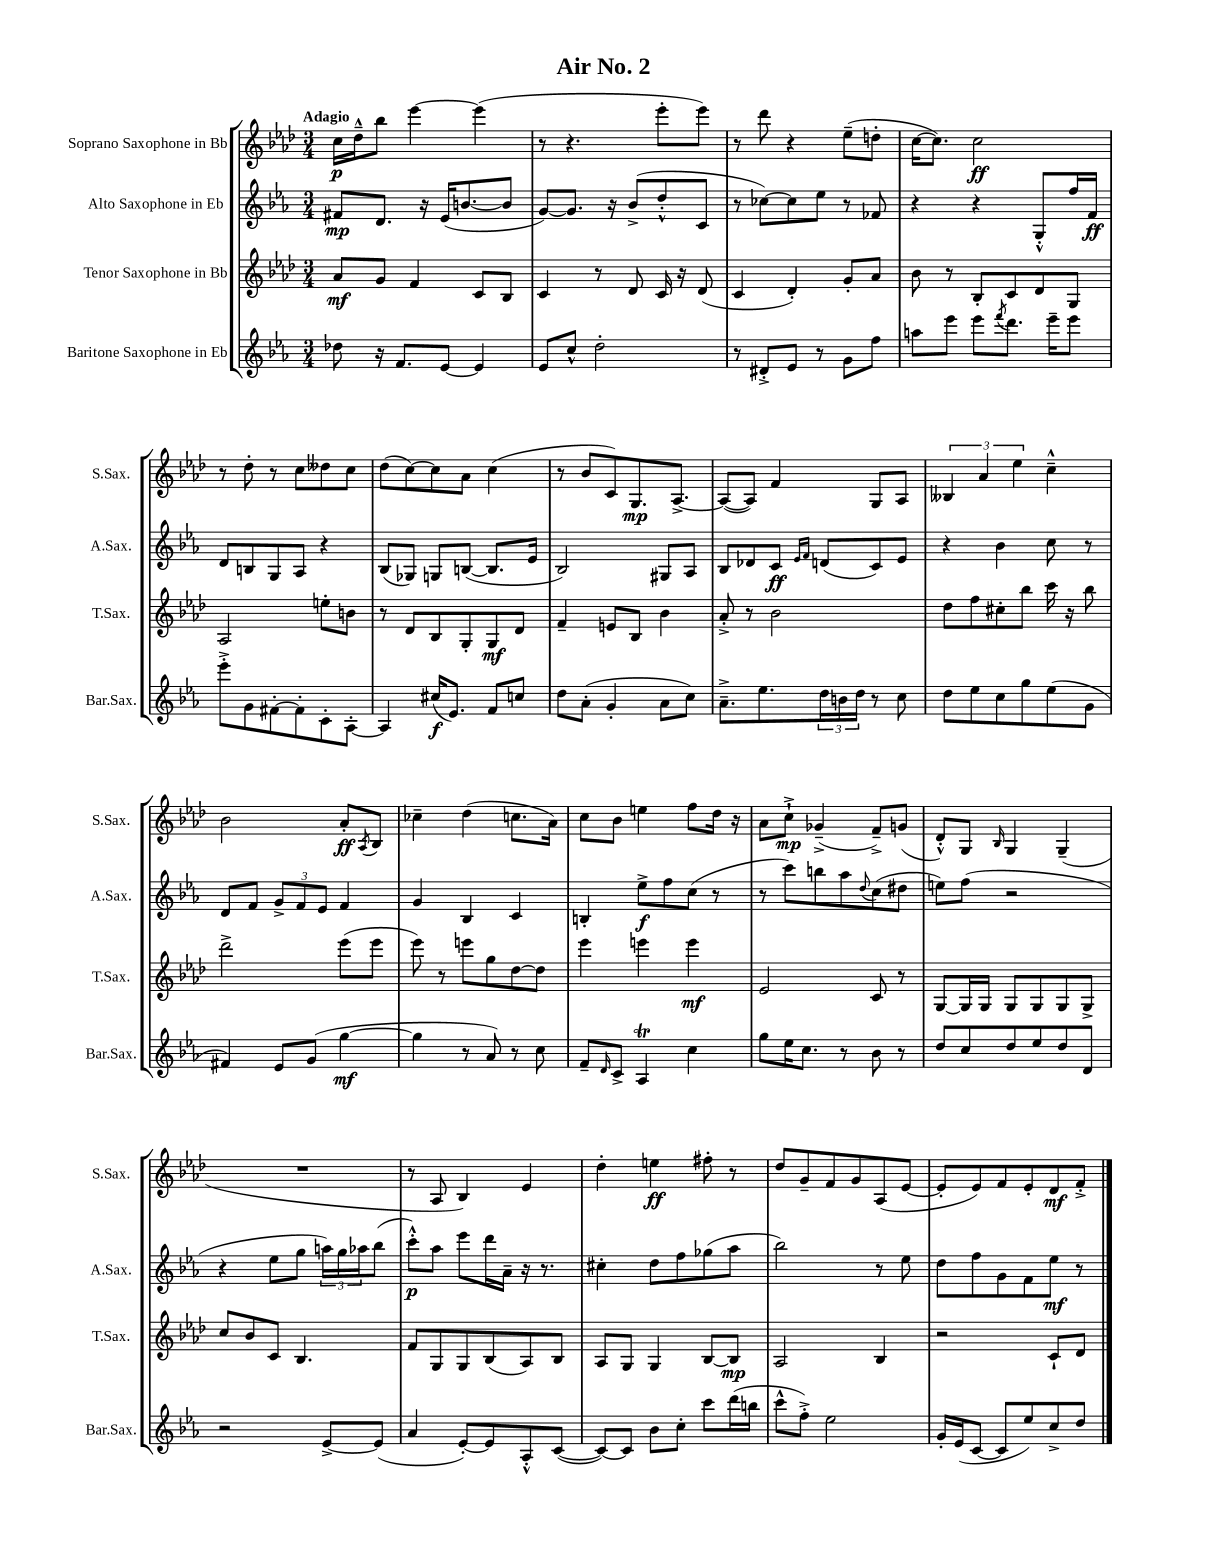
\header { title = "Air No. 2" }
<<
\new StaffGroup <<
\new Staff = "s0" \with { instrumentName = "Soprano Saxophone in Bb" shortInstrumentName = "S.Sax." } {
    \clef treble \key aes \major \numericTimeSignature \time 3/4 \tempo "Adagio"
    c''16\p des''16---^ bes''8 ees'''4~ ees'''4( |
    r8 r4. ees'''8-. ees'''8) |
    r8 des'''8 r4 ees''8--( d''8-. |
    c''16~ c''8.) c''2\ff |
    r8 des''8-. r8 c''8 deses''8 c''8 |
    des''8( c''8~) c''8 aes'8 c''4( |
    r8 bes'8 c'8) g8.\mp aes8.~-> |
    aes8~( aes8) f'4 g8 aes8 |
    \tuplet 3/2 { beses4 aes'4 ees''4 } c''4---^ |
    bes'2 aes'8-.\ff \acciaccatura { aes8 } bes8 |
    ces''4-- des''4( c''8. aes'16) |
    c''8 bes'8 e''4 f''8 des''16 r16 |
    aes'8 c''8-!->\mp ges'4--->( f'8--->) g'8( |
    des'8-.-^) g8 \grace { bes16 } g4 g4--( |
    R2. |
    r8 aes8 bes4) ees'4 |
    des''4-. e''4\ff fis''8-. r8 |
    des''8 g'8-- f'8 g'8 aes8( ees'8~ |
    ees'8-. ees'8) f'8 ees'8-. des'8\mf f'8-.-> \bar "|." |
}
\new Staff = "s1" \with { instrumentName = "Alto Saxophone in Eb" shortInstrumentName = "A.Sax." } {
    \clef treble \key ees \major \numericTimeSignature \time 3/4
    fis'8\mp d'8. r16 ees'16( b'8.~ b'8 |
    g'8~) g'8. r16 bes'8->( d''8-.-^ c'8 |
    r8 ces''8~) ces''8 ees''8 r8 fes'8 |
    r4 r4 g8-.-^ f''16 f'16\ff |
    d'8 b8 g8 aes8 r4 |
    bes8( ges8) g8 b8~( b8. ees'16 |
    bes2) gis8 aes8 |
    bes8 des'8 c'8\ff \grace { ees'16 f'16 } d'8( c'8) ees'8 |
    r4 bes'4 c''8 r8 |
    d'8 f'8 \tuplet 3/2 { g'8-> f'8 ees'8 } f'4 |
    g'4 bes4 c'4 |
    b4-. ees''8->\f f''8 c''8( r8 |
    r8 c'''8) b''8 aes''8 \appoggiatura { d''8 } c''8( dis''8 |
    e''8) f''8( r2 |
    r4 ees''8 g''8 \tuplet 3/2 { a''16) g''16 aes''16 } bes''8( |
    c'''8-.-^\p) aes''8 ees'''8 d'''16 aes'16-- r16 r8. |
    cis''4-. d''8 f''8 ges''8( aes''8 |
    bes''2) r8 ees''8 |
    d''8 f''8 g'8 f'8 ees''8\mf r8 \bar "|." |
}
\new Staff = "s2" \with { instrumentName = "Tenor Saxophone in Bb" shortInstrumentName = "T.Sax." } {
    \clef treble \key aes \major \numericTimeSignature \time 3/4
    aes'8\mf g'8 f'4 c'8 bes8 |
    c'4 r8 des'8 c'16 r16 des'8( |
    c'4 des'4-.) g'8-. aes'8 |
    bes'8 r8 bes8-. c'8 des'8 g8 |
    aes2 e''8-. b'8 |
    r8 des'8 bes8 g8-. g8\mf des'8 |
    f'4-- e'8 bes8 bes'4 |
    aes'8-.-> r8 bes'2 |
    des''8 f''8 cis''8-. bes''8 c'''16 r16 bes''8 |
    des'''2-> ees'''8( ees'''8 |
    ees'''8) r8 e'''8 g''8 des''8~ des''8 |
    ees'''4 e'''4 e'''4\mf |
    ees'2 c'8 r8 |
    g8~ g16 g16 g8 g8 g8 g8-> |
    c''8 bes'8 c'8 bes4. |
    f'8 g8 g8 bes8( aes8) bes8 |
    aes8 g8 g4 bes8~ bes8\mp |
    aes2 bes4 |
    r2 c'8-! des'8 \bar "|." |
}
\new Staff = "s3" \with { instrumentName = "Baritone Saxophone in Eb" shortInstrumentName = "Bar.Sax." } {
    \clef treble \key ees \major \numericTimeSignature \time 3/4
    des''8 r16 f'8. ees'8~ ees'4 |
    ees'8 c''8-^ d''2-. |
    r8 dis'8-.-> ees'8 r8 g'8 f''8 |
    a''8 ees'''8 ees'''8 \acciaccatura { f'''8 } d'''8. ees'''16-- ees'''8 |
    ees'''8-.-> g'8 fis'8~-. fis'8-. c'8-. aes8~-. |
    aes4 cis''16\f( ees'8.) f'8 c''8 |
    d''8 aes'8-.( g'4-. aes'8 c''8) |
    aes'8.---> ees''8. \tuplet 3/2 { d''16 b'16 d''16 } r8 c''8 |
    d''8 ees''8 c''8 g''8 ees''8( g'8 |
    fis'4) ees'8 g'8( g''4~\mf |
    g''4 r8 aes'8) r8 c''8 |
    f'8-- \grace { d'16 } c'8-> aes4\trill c''4 |
    g''8 ees''16 c''8. r8 bes'8 r8 |
    d''8 c''8 d''8 ees''8 d''8 d'8 |
    r2 ees'8~-> ees'8( |
    aes'4 ees'8~-.) ees'8 aes8-.-^ c'8~( |
    c'8~) c'8 bes'8 c''8-. c'''8 d'''16( b''16 |
    c'''8-^ f''8-.->) ees''2 |
    g'16-. ees'16( c'8~ c'8 ees''8) c''8-> d''8 \bar "|." |
}
>>
>>
\layout { \context { \Score \remove "Bar_number_engraver" } }
